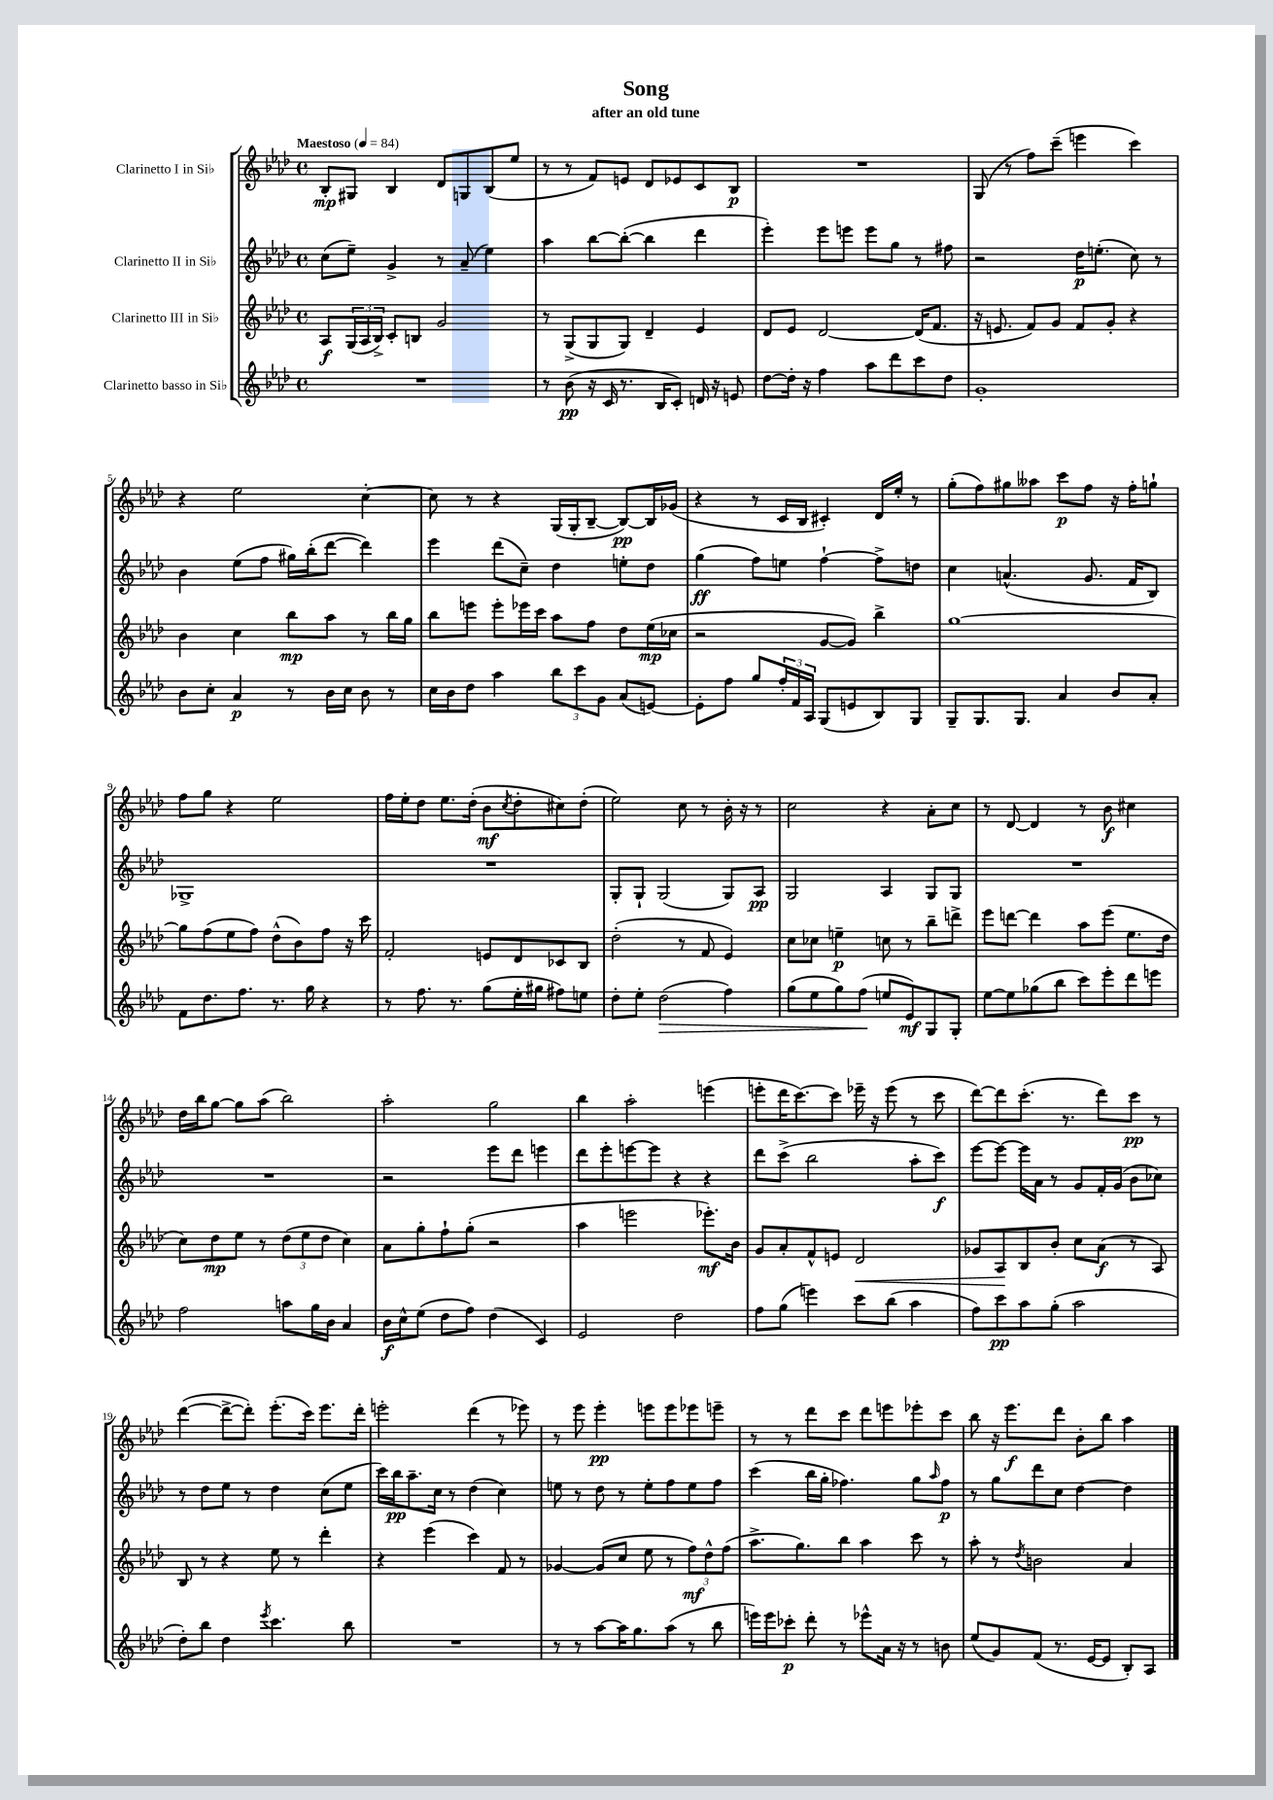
\header { title = "Song" subtitle = "after an old tune" }
<<
\new StaffGroup <<
\new Staff = "s0" \with { instrumentName = "Clarinetto I in Sib" } {
    \clef treble \key aes \major \defaultTimeSignature \time 4/4 \tempo "Maestoso" 4 = 84
    bes8-.\mp gis8 bes4 des'8 g8 bes8( ees''8 |
    r8 r8 f'8) e'8 des'8 ees'8 c'8 bes8\p |
    R1 |
    g8( r8 f''8) c'''8--( e'''4 c'''4) |
    r4 ees''2 c''4~-. |
    c''8 r8 r4 g16( g16-. bes8~-- bes8~\pp) bes16 ges'16( |
    r4 r8 c'16 bes16 cis'4-.) des'16 ees''16-. r8 |
    g''8-.( f''8) gis''8 aeses''8 c'''8\p f''8 r16 f''16-. g''8-! |
    f''8 g''8 r4 ees''2 |
    f''16 ees''16-. des''8 ees''8. des''16-.( bes'8\mf \acciaccatura { c''8 } des''8-. cis''8) des''8-.( |
    ees''2) c''8 r8 bes'16-. r16 r8 |
    c''2 r4 aes'8-. c''8 |
    r8 des'8~ des'4 r8 bes'8\f cis''4 |
    des''16 bes''16 g''8~ g''8 aes''8( bes''2) |
    aes''2-. g''2 |
    bes''4 aes''2-. e'''4( |
    e'''8-. des'''16 c'''8.~) c'''8 ees'''16-- r16 ees'''8( r8 c'''8 |
    des'''8~) des'''8 c'''8.-.( r8. des'''8) c'''8\pp r8 |
    des'''4~( des'''8~-> des'''8-.) ees'''8.-.( c'''16) ees'''8. des'''16-. |
    e'''2-. des'''4( r8 ees'''8) |
    r8 ees'''8 ees'''4-.\pp e'''8 e'''8 ees'''8 e'''8-- |
    r8 r8 des'''8 c'''8 des'''8 e'''8 ees'''8-. c'''8 |
    bes''8 r16 ees'''8.\f des'''8 bes'8-. bes''8 aes''4 \bar "|." |
}
\new Staff = "s1" \with { instrumentName = "Clarinetto II in Sib" } {
    \clef treble \key aes \major \defaultTimeSignature \time 4/4
    c''8( ees''8--) g'4-> r8 aes'8--( ees''4) |
    aes''4 bes''8~ bes''8~-.( bes''4 des'''4 |
    ees'''4-.) ees'''8 e'''8 e'''8 g''8 r8 fis''8 |
    r2 des''16\p e''8.-.( c''8) r8 |
    bes'4 ees''8( f''8 gis''16) bes''16-.( des'''8~ des'''4) |
    ees'''4 des'''8( c''8--) des''4 e''8-. des''8 |
    g''4\ff( f''8) e''8 f''4~-! f''8-> d''8 |
    c''4 a'4.-^( g'8. f'16 bes8) |
    ges1-> |
    R1 |
    g8-. g8-! g2( g8) aes8\pp |
    g2 aes4 g8 g8 |
    R1 |
    R1 |
    r2 ees'''8 des'''8 e'''4 |
    des'''8 ees'''8-. e'''8~ e'''8 r4 r4 |
    des'''8 c'''8->( bes''2 aes''8-. c'''8\f) |
    ees'''8~ ees'''8~ ees'''16 aes'16 r8 g'8 f'16-. g'16( bes'8 ces''8) |
    r8 des''8 ees''8 r8 des''4 c''8( ees''8 |
    c'''16) bes''16\pp aes''8.-- c''16 r8 des''4( c''4) |
    e''8 r8 des''8 r8 e''8-. f''8 e''8 f''8 |
    c'''4( bes''16 g''16-. fes''4.) g''8 \grace { aes''16 } fes''8\p |
    r8 g''8 des'''8 c''8 des''4~ des''4 \bar "|." |
}
\new Staff = "s2" \with { instrumentName = "Clarinetto III in Sib" } {
    \clef treble \key aes \major \defaultTimeSignature \time 4/4
    aes8\f \tuplet 3/2 { g16( aes16 bes16->) } c'8-. b8 g'2 |
    r8 g8->( g8 g8) des'4-- ees'4 |
    des'8 ees'8 des'2~ des'16( f'8. |
    r16 e'8. f'8) g'8 f'8 g'8-. r4 |
    bes'4 c''4 bes''8\mp aes''8 r8 bes''16 g''16 |
    bes''8 e'''8 e'''8-. ees'''16 c'''16 aes''8 f''8 des''8 ees''16\mp( ces''16 |
    r2 g'8~ g'8) bes''4-> |
    g''1~ |
    g''8 f''8( ees''8 f''8) des''8-^( bes'8) f''8 r16 c'''16 |
    f'2-. e'8 des'8 ces'8 bes8 |
    des''2-.( r8 f'8 ees'4) |
    c''8 ces''8 e''4--\p c''8 r8 bes''8-- d'''8-> |
    ees'''8 d'''8~ d'''4 aes''8 ees'''8( ees''8. des''16 |
    c''8) des''8\mp ees''8 r8 \tuplet 3/2 { des''8( ees''8 des''8 } c''4) |
    aes'8 g''8-. f''8-! g''8-.( r2 |
    aes''4 e'''2 ees'''8.-.\mf) bes'16 |
    g'8 aes'8-. f'8-^ e'8 des'2\< |
    ges'8 aes8\! bes8 bes'8-. c''8 aes'8\f( r8 aes8) |
    bes8 r8 r4 ees''8 r8 des'''4-. |
    r4 ees'''4( c'''4) f'8 r8 |
    ges'4~ ges'8( c''8 ees''8 r8 \tuplet 3/2 { f''8\mf) des''8-^ f''8( } |
    aes''8.-> g''8.) bes''8 aes''4 c'''8 r8 |
    aes''8-. r8 \acciaccatura { des''8 } b'2 aes'4 \bar "|." |
}
\new Staff = "s3" \with { instrumentName = "Clarinetto basso in Sib" } {
    \clef treble \key aes \major \defaultTimeSignature \time 4/4
    R1 |
    r8 bes'8\pp( r16 c'16 r8. bes16 c'8-.) d'16 r16 e'8 |
    des''8~ des''16-. r16 f''4 aes''8 des'''8 c'''8 des''8 |
    g'1-. |
    bes'8 c''8-. aes'4\p r8 bes'16 c''16 bes'8 r8 |
    c''16 bes'16 des''8 aes''4 \tuplet 3/2 { bes''8 c'''8 g'8 } aes'8( e'8~) |
    e'8-. f''8 g''8 \tuplet 3/2 { f''16-. f'16 aes16 } g8( e'8 bes8) g8 |
    g8-- g8. g8. aes'4 bes'8 aes'8-. |
    f'8 des''8. f''8. r8. g''16 r4 |
    r8 f''8. r8. g''8( ees''16-. gis''16 fis''8) e''8 |
    des''8-. ees''8-. des''2\>( f''4) |
    g''8( ees''8 g''8) f''8\!( e''8 ees'8\mf) g8 g8-. |
    ees''8~ ees''8 ges''8( bes''8 c'''8) ees'''8-. des'''8 e'''8 |
    f''2 a''8 g''16 bes'16 aes'4 |
    bes'16\f c''16-^ ees''8( des''8 f''8) des''4( c'4) |
    ees'2 des''2 |
    f''8 g''8( e'''4) c'''8 bes''8( aes''4 |
    f''8) c'''8\pp aes''8 g''8-.( aes''2 |
    des''8-.) bes''8 des''4 \acciaccatura { ees'''8 } c'''4. bes''8 |
    R1 |
    r8 r8 aes''8~ aes''16 g''8. aes''8( r8 bes''8 |
    e'''16) e'''16 ces'''8-.\p des'''8-. r8 ees'''8-^ aes'16 r16 r8 b'8 |
    ees''8( g'8) f'8( r8. ees'16~ ees'8 bes8-.) aes8 \bar "|." |
}
>>
>>
